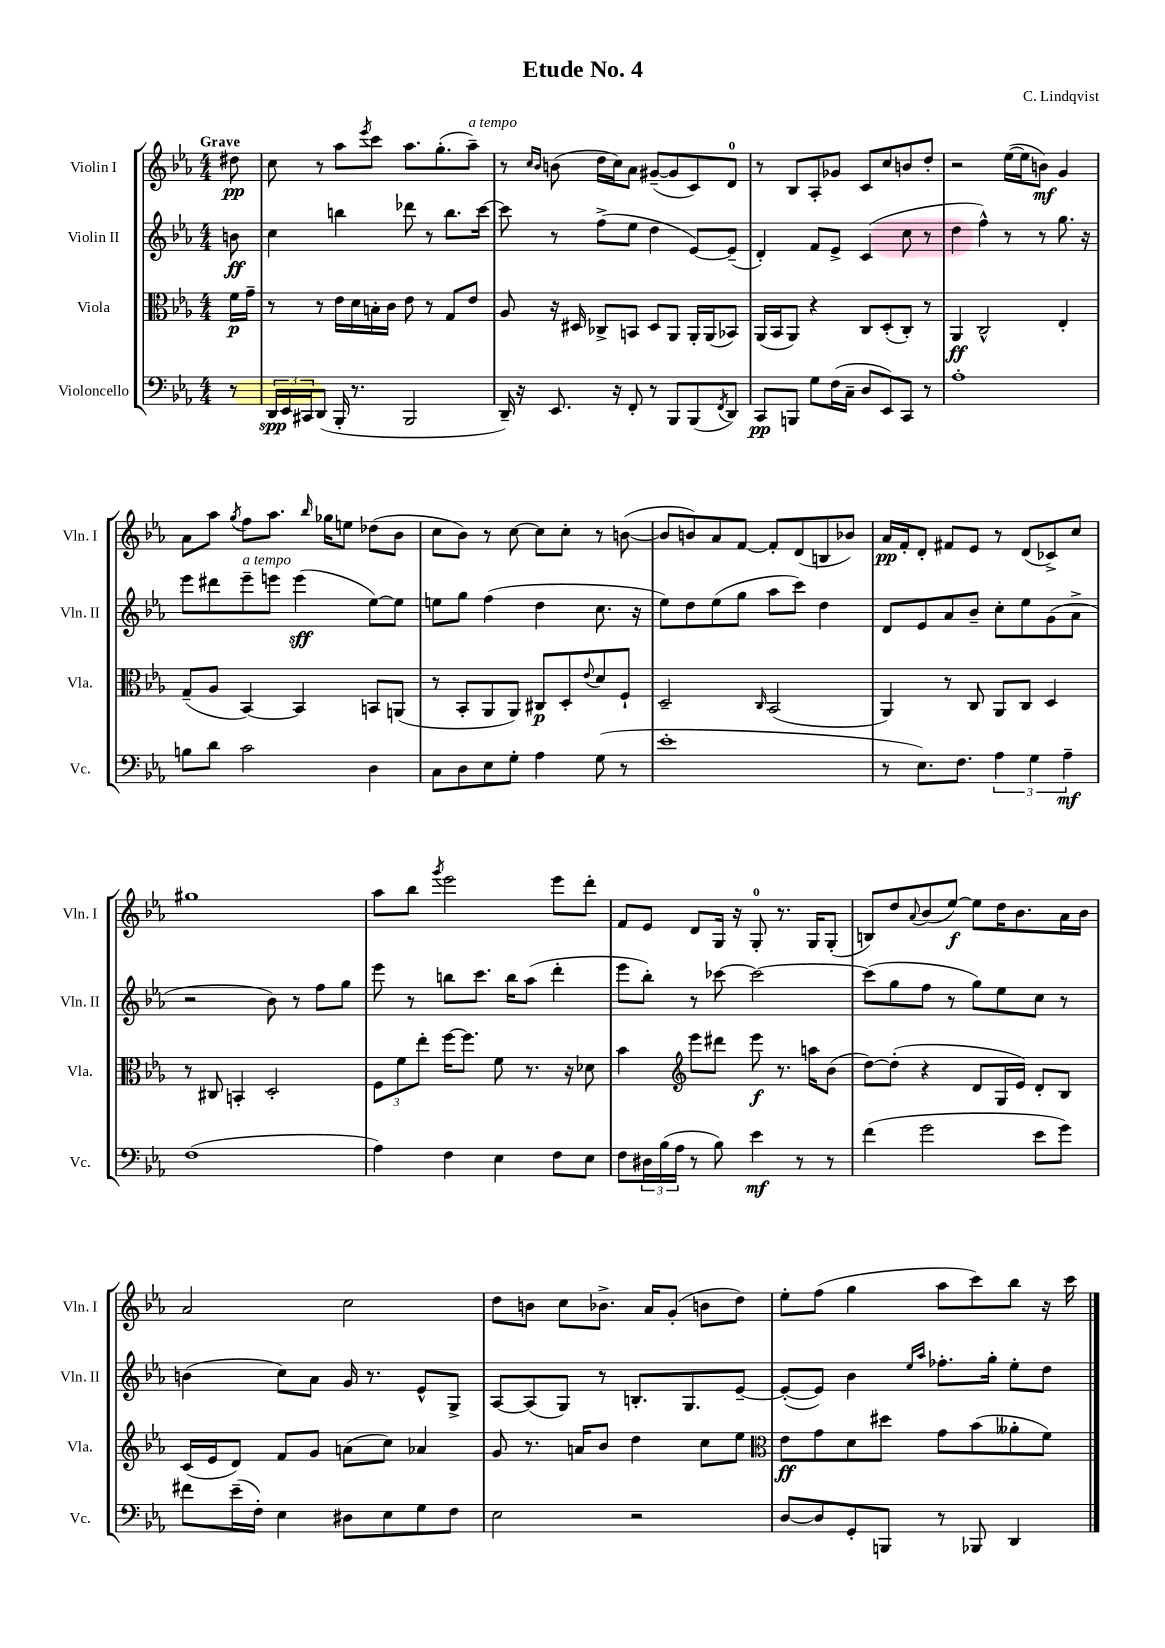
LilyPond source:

\header { title = "Etude No. 4" composer = "C. Lindqvist" }
<<
\new StaffGroup <<
\new Staff = "s0" \with { instrumentName = "Violin I" shortInstrumentName = "Vln. I" } {
    \clef treble \key ees \major \numericTimeSignature \time 4/4 \partial 8 \tempo "Grave"
    dis''8\pp |
    c''8 r8 aes''8 \acciaccatura { ees'''8 } c'''8 aes''8. g''8.-.( aes''8--^\markup { \italic "a tempo" }) |
    r8 \grace { c''16 bes'16 } b'8( d''16 c''16) aes'8 gis'8~--( gis'8 c'8) d'8-0 |
    r8 bes8 aes8-. ges'8 c'8 c''8 b'8 d''8-. |
    r2 ees''16~( ees''16 b'8\mf) g'4 |
    aes'8 aes''8 \acciaccatura { g''8 } f''8 aes''8. \grace { bes''16 } ges''16 e''8 des''8( bes'8 |
    c''8 bes'8) r8 c''8~ c''8 c''8-. r8 b'8~( |
    b'8 b'8) aes'8 f'8~ f'8-. d'8( b8 bes'8) |
    aes'16\pp f'16-. d'8-. fis'8 ees'8 r8 d'8( ces'8->) c''8 |
    gis''1 |
    aes''8 bes''8 \acciaccatura { g'''8 } ees'''2 ees'''8 d'''8-. |
    f'8 ees'8 d'8 g16 r16 g8-0-. r8. g16 g8-.( |
    b8) d''8 \appoggiatura { aes'8 } bes'8( ees''8~\f) ees''8 d''16 bes'8. aes'16 bes'16 |
    aes'2 c''2 |
    d''8 b'8 c''8 bes'8.-> aes'16 g'8-.( b'8 d''8) |
    ees''8-. f''8( g''4 aes''8 c'''8) bes''8 r16 c'''16 \bar "|." |
}
\new Staff = "s1" \with { instrumentName = "Violin II" shortInstrumentName = "Vln. II" } {
    \clef treble \key ees \major \numericTimeSignature \time 4/4 \partial 8
    b'8\ff |
    c''4 b''4 des'''8 r8 b''8. c'''16~ |
    c'''8 r8 f''8->( ees''8 d''4 ees'8~) ees'8--( |
    d'4-.) f'8 ees'8-> c'4( c''8 r8 |
    d''4 f''4-^) r8 r8 g''8. r16 |
    ees'''8 dis'''8 ees'''8--^\markup { \italic "a tempo" } e'''8 e'''4\sff( ees''8~) ees''8 |
    e''8 g''8 f''4( d''4 c''8. r16 |
    ees''8) d''8 ees''8( g''8 aes''8 c'''8) d''4 |
    d'8 ees'8 aes'8 bes'8-- c''8-. ees''8 g'8( aes'8-> |
    r2 bes'8) r8 f''8 g''8 |
    ees'''8 r8 b''8 c'''8. b''16 aes''8( d'''4-. |
    ees'''8 bes''8-.) r8 ces'''8~ ces'''2~ |
    ces'''8( g''8 f''8 r8 g''8) ees''8 c''8 r8 |
    b'4( c''8) aes'8 g'16 r8. ees'8-^ g8-> |
    aes8~ aes8( g8) r8 b8.-. g8. ees'8~-- |
    ees'8~-.( ees'8) bes'4 \grace { ees''16 aes''16 } fes''8.-. g''16-. ees''8-. d''8 \bar "|." |
}
\new Staff = "s2" \with { instrumentName = "Viola" shortInstrumentName = "Vla." } {
    \clef alto \key ees \major \numericTimeSignature \time 4/4 \partial 8
    f'16\p g'16-- |
    r8 r8 ees'16 d'16 b16-. c'16 ees'8 r8 g8 ees'8 |
    aes8 r16 dis16 ces8-> b,8 dis8 aes,8 aes,16-. aes,16( bes,8) |
    aes,16( bes,16 aes,8) r4 c8 d8-.( c8-.) r8 |
    aes,4\ff c2-^ ees4-. |
    g8--( aes8 bes,4~) bes,4 b,8 a,8( |
    r8 bes,8-. aes,8 aes,8) cis8\p d8-. \appoggiatura { ees'8 } d'8 f8-! |
    d2-- \grace { c16 } bes,2( |
    aes,4) r8 c8 aes,8 c8 d4 |
    r8 cis8 b,4-. d2-. |
    \tuplet 3/2 { f8 f'8 ees''8-. } f''16~ f''8. f'8 r8. r16 des'8 |
    bes'4 \clef treble ees'''8 dis'''8 ees'''8\f r8. a''16 bes'8( |
    d''8~) d''8-.( r4 d'8 g16 ees'16) d'8-. bes8 |
    c'16( ees'16 d'8) f'8 g'8 a'8( c''8) aes'4 |
    g'8 r8. a'16 bes'8 d''4 c''8 ees''8 |
    \clef alto ees'8\ff g'8 d'8 dis''8 g'8 bes'8( aeses'8-. f'8) \bar "|." |
}
\new Staff = "s3" \with { instrumentName = "Violoncello" shortInstrumentName = "Vc." } {
    \clef bass \key ees \major \numericTimeSignature \time 4/4 \partial 8
    r8 |
    \tuplet 3/2 { d,16\spp ees,16 cis,16 } d,8( bes,,16-. r8. bes,,2 |
    d,16--) r16 ees,8. r16 f,8-. r8 bes,,8 bes,,8( \acciaccatura { f,8 } d,8) |
    c,8\pp b,,8 g8 f16( c16-- d8 ees,8) c,8 r8 |
    aes1-. |
    b8 d'8 c'2 d4 |
    c8 d8 ees8 g8-. aes4 g8( r8 |
    ees'1-. |
    r8 ees8.) f8. \tuplet 3/2 { aes4 g4 aes4--\mf } |
    f1( |
    aes4) f4 ees4 f8 ees8 |
    f8 \tuplet 3/2 { dis16 bes16( aes16 } r8 bes8) ees'4\mf r8 r8 |
    f'4( g'2 ees'8 g'8) |
    fis'8 ees'16--( f16-.) ees4 dis8 ees8 g8 f8 |
    ees2 r2 |
    d8~ d8 g,8-. b,,8 r8 bes,,8 d,4 \bar "|." |
}
>>
>>
\layout { \context { \Score \remove "Bar_number_engraver" } }
